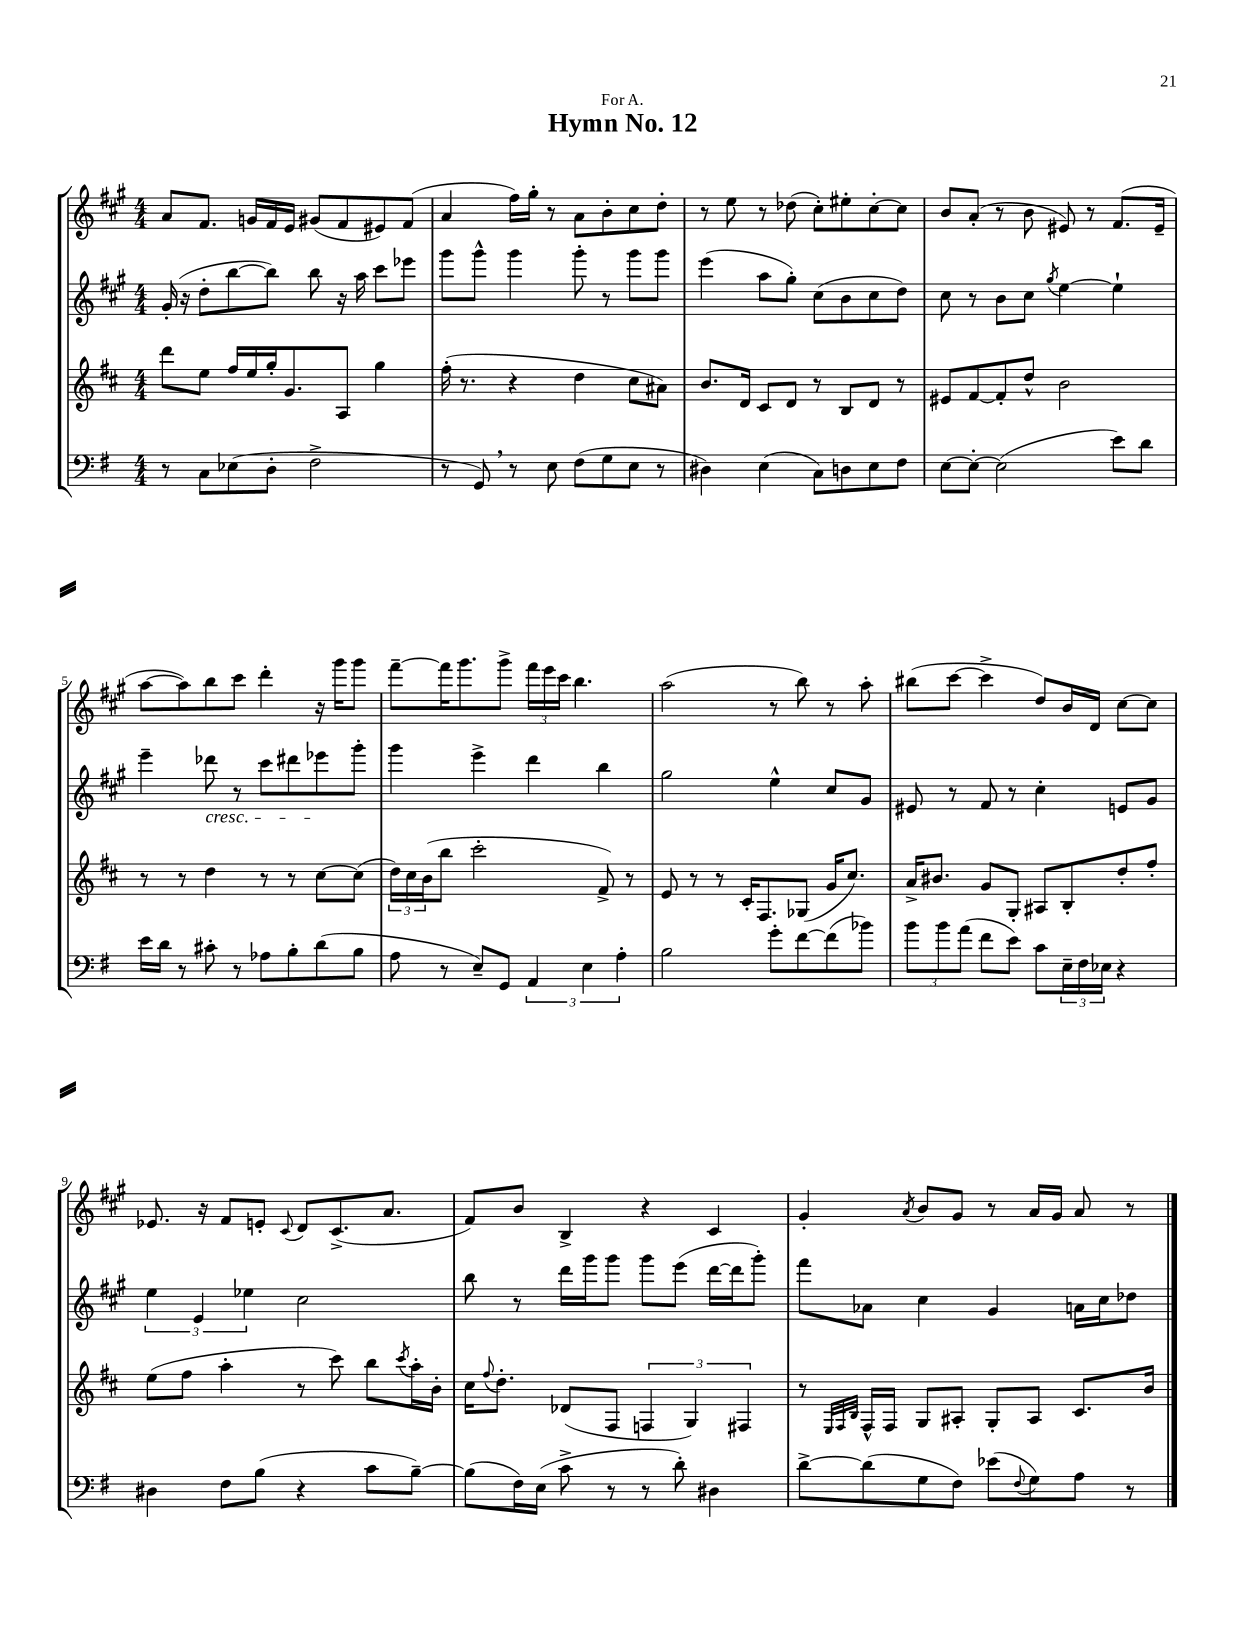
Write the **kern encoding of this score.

**kern	**kern	**kern	**kern
*staff4	*staff3	*staff2	*staff1
*clefF4	*clefG2	*clefG2	*clefG2
*k[f#]	*k[f#c#]	*k[f#c#g#]	*k[f#c#g#]
*M4/4	*M4/4	*M4/4	*M4/4
8r	8ddd	(16g#'	8a
.	.	16r	.
8C	8ee	8dd'	8.f#
(8E-	16ff#	[8bb	.
.	16ee	.	16g
8D'	16gg'	8bb])	16f#
.	8.g	.	16e
2F#^	.	8bb	(8g#
.	8A	16r	8f#
.	.	16aa	.
.	4gg	8ccc#	8e#)
.	.	8eee-	(8f#
=	=	=	=
8r	(16ff#'	8ggg#	4a
.	8.r	.	.
8GG)	.	8ggg#^^	.
8r	4r	4ggg#	16ff#)
.	.	.	16gg#'
8E	.	.	8r
(8F#	4dd	8ggg#'	8a
8G	.	8r	8b'
8E	8cc#	8ggg#	8cc#
8r	8a#)	8ggg#	8dd'
=	=	=	=
4D#)	8.b	(4eee	8r
.	.	.	8ee
.	16d	.	.
(4E	8c#	8aa	8r
.	8d	8gg#')	(8dd-
8C)	8r	(8cc#	8cc#')
8D	8B	8b	8ee#'
8E	8d	8cc#	[8cc#'
8F#	8r	8dd)	8cc#]
=	=	=	=
[8E	8e#	8cc#	8b
8E'_	[8f#	8r	(8a'
(2E]	8f#']	8b	8r
.	8dd^^	8cc#	8b
.	.	8qgg#	.
.	2b	[4ee	8e#)
.	.	.	8r
8e)	.	4ee`]	(8.f#
8d	.	.	.
.	.	.	16e#~
=	=	=	=
16e	8r	4eee~	[8aa
16d	.	.	.
8r	8r	.	8aa])
8c#'	4dd	8ddd-	8bb
8r	.	8r	8ccc#
8A-	8r	8ccc#	4ddd'
8B'	8r	8ddd#	.
(8d	[8cc#	8eee-	16r
.	.	.	16ggg#
8B	(8cc#]	8ggg#'	8ggg#
=	=	=	=
8A	24dd)	4ggg#	[8fff#~
.	24cc#	.	.
.	(24b	.	.
8r	8bb	.	16fff#]
.	.	.	8.ggg#
8E~)	2ccc#'	4eee^	.
8GG	.	.	8ggg#^
6AA	.	4ddd	24fff#
.	.	.	24eee
.	.	.	24ccc#
.	.	.	4.bb
6E	.	.	.
.	8f#^)	4bb	.
6A'	.	.	.
.	8r	.	.
=	=	=	=
2B	8e	2gg#	(2aa
.	8r	.	.
.	8r	.	.
.	16c#'	.	.
.	8.F#	.	.
8g'	.	4ee^^	8r
[8f#	(8G-	.	8bb)
(8f#]	16g	8cc#	8r
.	8.cc#)	.	.
8b-)	.	8g#	8aa'
=	=	=	=
12b	16a^	8e#	(8bb#
.	8.b#	.	.
12b	.	.	.
.	.	8r	[8ccc#
(12a	.	.	.
8f#	8g	8f#	4ccc#^]
8e)	8G'	8r	.
8c	8A#	4cc#'	8dd)
24E~	8B'	.	16b
24F#	.	.	.
.	.	.	16d
24E-	.	.	.
4r	8dd'	8e	[8cc#
.	8ff#'	8g#	8cc#]
=	=	=	=
4D#	(8ee	6ee	8.e-
.	8ff#	.	.
.	.	6e	.
.	.	.	16r
8F#	4aa'	.	8f#
.	.	6ee-	.
(8B	.	.	8e'
.	.	.	8qqc#
4r	8r	2cc#	8d
.	8ccc#)	.	(8.c#^
8c	8bb	.	.
.	.	.	8.a
.	8qccc#	.	.
[8B~)	16aa'	.	.
.	16b'	.	.
=	=	=	=
(8B]	16cc#	8bb	8f#)
.	8qqff#	.	.
.	8.dd'	.	.
16F#)	.	8r	8b
(16E	.	.	.
8c^	(8d-	16ddd	4B^
.	.	16ggg#	.
8r	8F#	8ggg#	.
8r	6F	8ggg#	4r
8d')	.	(8eee	.
.	6G)	.	.
4D#	.	[16ddd	4c#
.	.	16ddd]	.
.	6F#	.	.
.	.	8ggg#')	.
=	=	=	=
[8d^	8r	8fff#	4g#'
.	32qqE	.	.
.	32qqF#	.	.
.	32qqB	.	.
(8d]	16F#^^	8a-	.
.	16F#	.	.
.	.	.	8qa
8G	8G	4cc#	8b
8F#)	8A#'	.	8g#
(8e-	8G'	4g#	8r
8qqF#	.	.	.
8G)	8A#	.	16a
.	.	.	16g#
8A	8.c#	16a	8a
.	.	16cc#	.
8r	.	8dd-	8r
.	16b	.	.
==	==	==	==
*-	*-	*-	*-
